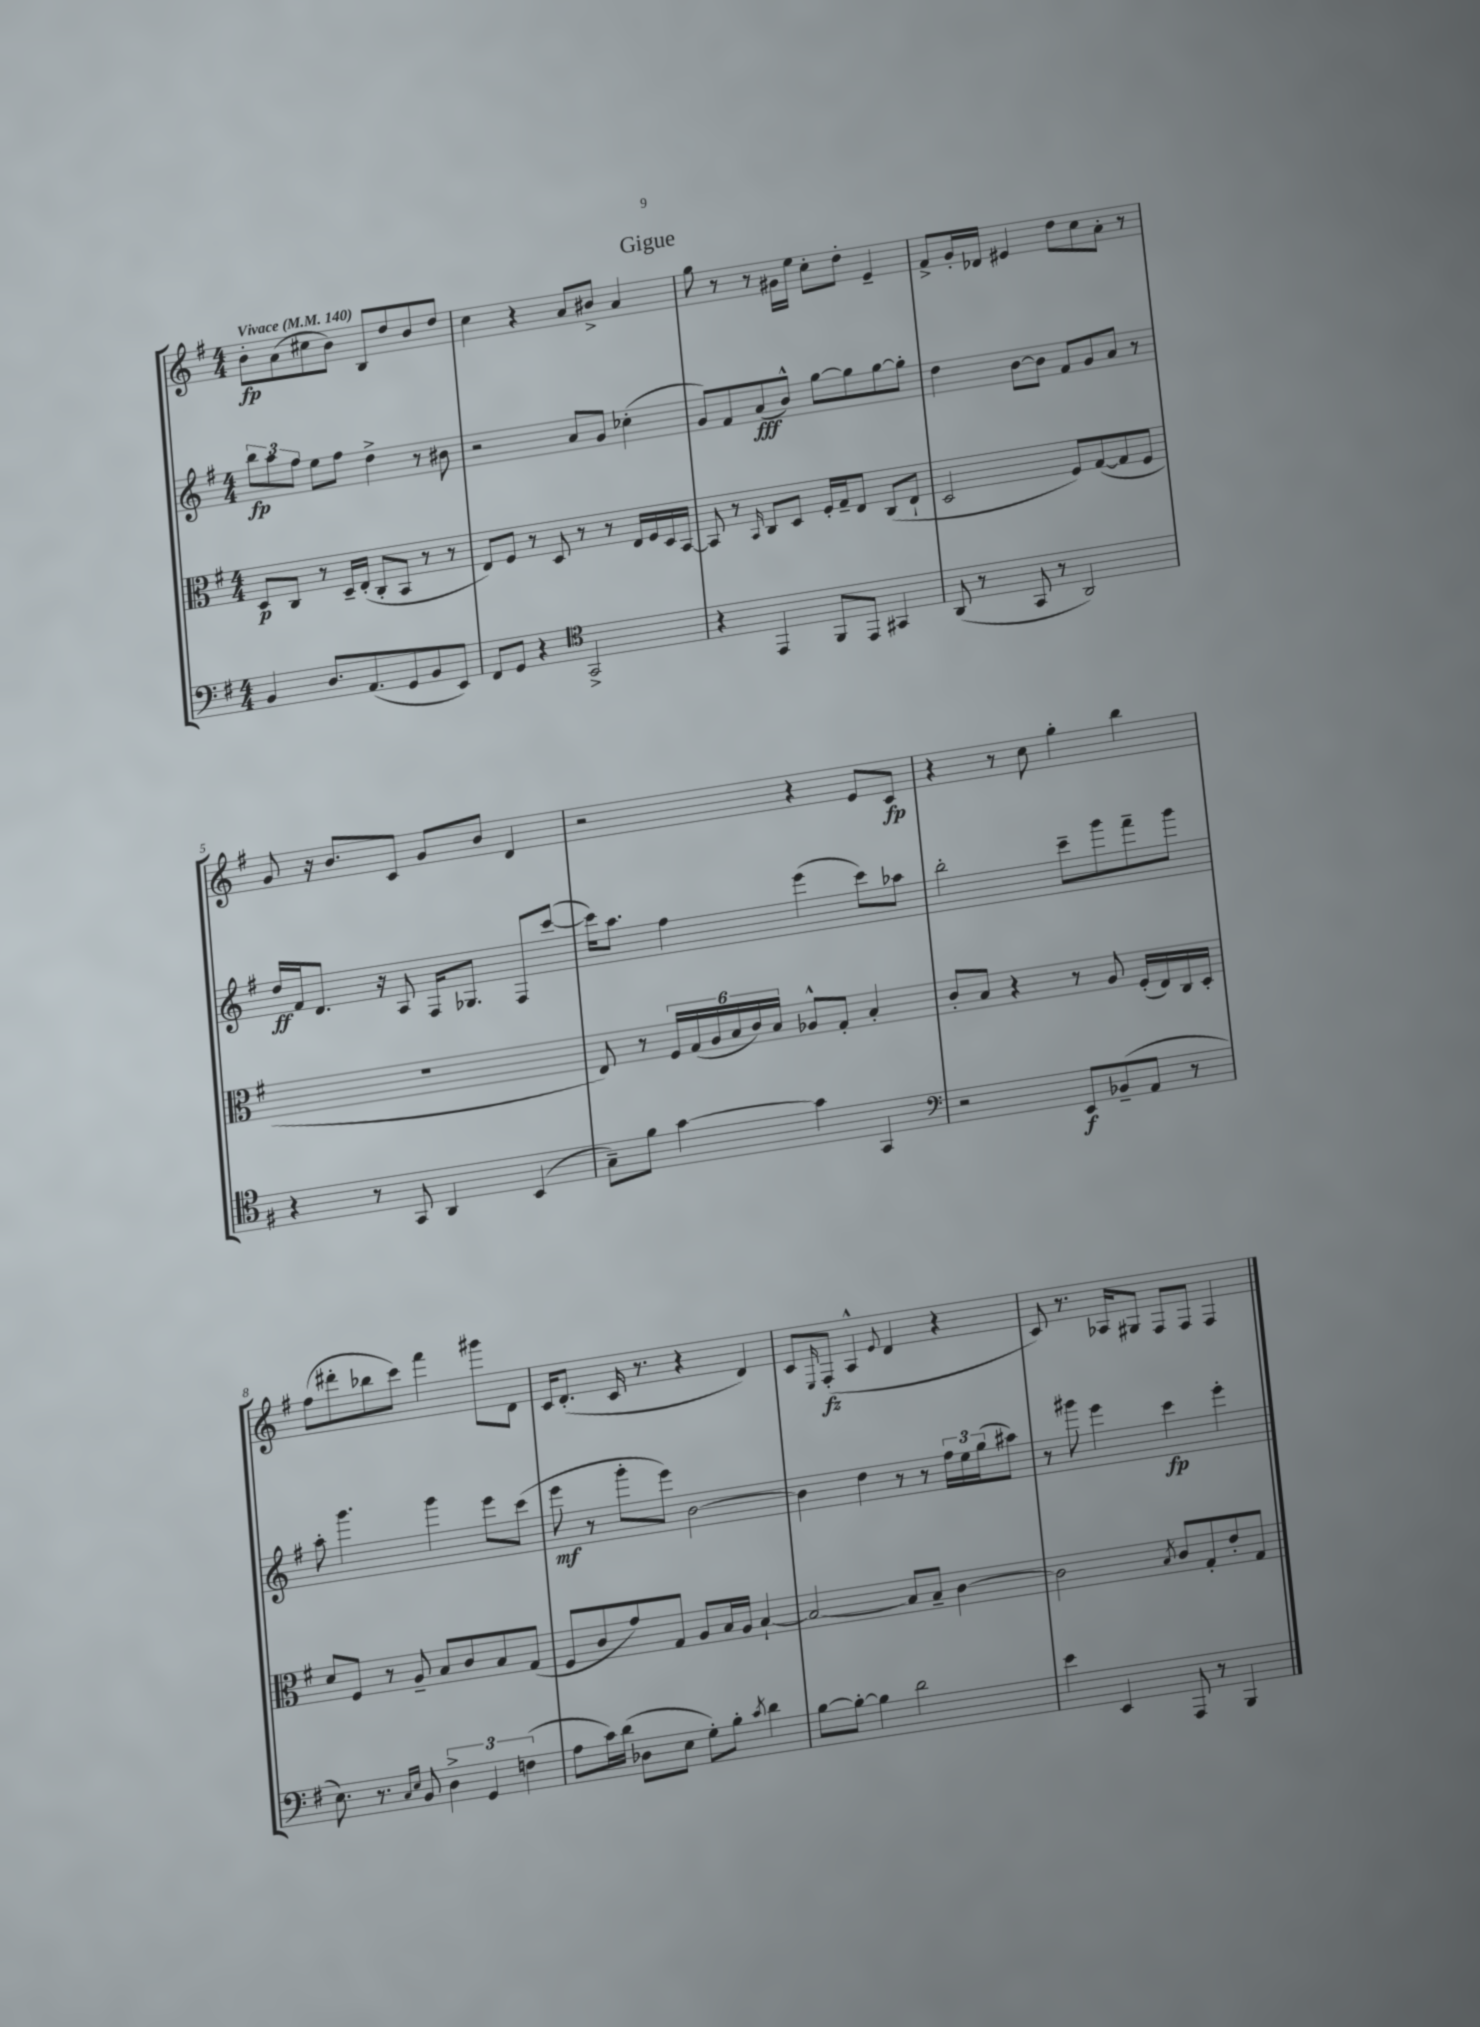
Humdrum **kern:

**kern	**dynam	**kern	**dynam	**kern	**dynam	**kern	**dynam
*part4	*part4	*part3	*part3	*part2	*part2	*part1	*part1
*staff4	*staff4	*staff3	*staff3	*staff2	*staff2	*staff1	*staff1
*clefF4	*	*clefC3	*	*clefG2	*	*clefG2	*
*k[f#]	*	*k[f#]	*	*k[f#]	*	*k[f#]	*
*M4/4	*	*M4/4	*	*M4/4	*	*M4/4	*
*MM140	*	*MM140	*	*MM140	*	*MM140	*
=1	=1	=1	=1	=1	=1	=1	=1
!	!	!	!	!	!	!LO:TX:a:B:t=Vivace	!
4BB/	.	8D/L	p	12bb\L	fp	8b'\L	fp
.	.	.	.	12aa\	.	.	.
.	.	8C/J	.	.	.	(8a\	.
.	.	.	.	12ff#\J	.	.	.
8.D/L	.	8r	.	8ee\L	.	8cc#X\	.
.	.	16D~/LL	.	8ff#\J	.	8b\J)	.
(8.AA/	.	(16E'/JJ	.	.	.	.	.
.	.	8C'/L	.	4dd^\	.	8B/L	.
8GG/	.	8BB/J	.	.	.	8dd/	.
8BB/	.	8r	.	8r	.	8b/	.
8EE/J)	.	8r	.	8b#X\	.	8dd/J	.
=2	=2	=2	=2	=2	=2	=2	=2
8FF#/L	.	8E/L)	.	2r	.	4cc\	.
8GG/J	.	8F#/J	.	.	.	.	.
4r	.	8r	.	.	.	4r	.
.	.	8D/	.	.	.	.	.
*clefC4	*	*	*	*	*	*	*
2GG^/	.	8r	.	8a/L	.	8a/L	.
.	.	8r	.	8g/J	.	8b#X^/J	.
.	.	16E/LL	.	(4cc-X'\	.	4a/	.
.	.	16F#/	.	.	.	.	.
.	.	16D/	.	.	.	.	.
.	.	[16BB/JJ	.	.	.	.	.
=3	=3	=3	=3	=3	=3	=3	=3
4r	.	8BB/]	.	8g/L)	.	8gg\	.
.	.	8r	.	8f#/	.	8r	.
.	.	16qqBB/	.	.	.	.	.
4EE/	.	8C/L	.	(8a/	fff	8r	.
.	.	8D/J	.	8b^^/J)	.	16g#X\LL	.
.	.	.	.	.	.	16ee\JJ	.
8FF#/L	.	16F#'/LL	.	[8gg\L	.	8cc'\L	.
.	.	16G~/J	.	.	.	.	.
8EE/J	.	8E/J	.	8gg\]	.	8dd'\J	.
4GG#X/	.	(8C/L	.	[8gg\	.	4e~/	.
.	.	8E`/J	.	8gg'\J]	.	.	.
=4	=4	=4	=4	=4	=4	=4	=4
(8AA/	.	2D/	.	4dd\	.	8f#^/L	.
8r	.	.	.	.	.	16g'/L	.
.	.	.	.	.	.	16d-X/JJ	.
8GG/	.	.	.	[8b\L	.	4e#X/	.
8r	.	.	.	8b\J]	.	.	.
2AA/)	.	8F#/L)	.	8f#/L	.	8dd\L	.
.	.	([8G/	.	8g/	.	8cc\	.
.	.	8G/]	.	8a/J	.	8a'\J	.
.	.	8F#/J	.	8r	.	8r	.
!!LO:LB:g=z
=5	=5	=5	=5	=5	=5	=5	=5
4r	.	1r	.	16dd/LL	ff	8g/	.
.	.	.	.	16f#/J	.	.	.
.	.	.	.	8.d/J	.	16r	.
.	.	.	.	.	.	8.b/L	.
8r	.	.	.	.	.	.	.
.	.	.	.	16r	.	.	.
8GG/	.	.	.	8A/	.	8c/J	.
4AA/	.	.	.	16F#/KL	.	8g/L	.
.	.	.	.	8.G-X/J	.	.	.
.	.	.	.	.	.	8b/J	.
(4BB/	.	.	.	8F#/L	.	4d/	.
.	.	.	.	([8ccc/J	.	.	.
=6	=6	=6	=6	=6	=6	=6	=6
8G~\L)	.	8E/)	.	16ccc\KL])	.	2r	.
.	.	.	.	8.aa\J	.	.	.
8f#\J	.	8r	.	.	.	.	.
[4g\	.	24F#/LL	.	4ff#\	.	.	.
.	.	(24G/	.	.	.	.	.
.	.	24A/	.	.	.	.	.
.	.	24B/	.	.	.	.	.
.	.	24c/)	.	.	.	.	.
.	.	24B/JJ	.	.	.	.	.
4g\]	.	8A-X^^/L	.	(4eee\	.	4r	.
.	.	8G'/J	.	.	.	.	.
4GG/	.	4B'/	.	8ccc\L)	.	8e/L	.
.	.	.	.	8aa-X\J	.	8c/J	fp
=7	=7	=7	=7	=7	=7	=7	=7
*clefF4	*	*	*	*	*	*	*
2r	.	8c'/L	.	2bb'\	.	4r	.
.	.	8B/J	.	.	.	.	.
.	.	4r	.	.	.	8r	.
.	.	.	.	.	.	8cc\	.
8EE/L	f	8r	.	8ccc~\L	.	4gg'\	.
(8BB-X~/	.	8A/	.	8ggg\	.	.	.
8AA/J	.	(16F#'/LL	.	8fff#~\	.	4bb\	.
.	.	16E/)	.	.	.	.	.
8r	.	16C/	.	8ggg\J	.	.	.
.	.	16D'/JJ	.	.	.	.	.
!!LO:LB:g=z
=8	=8	=8	=8	=8	=8	=8	=8
8.E\)	.	8d/L	.	8aa'\	.	(8ff#\L	.
.	.	8F#/J	.	4.ggg\	.	8ddd#X'\	.
8.r	.	.	.	.	.	.	.
.	.	8r	.	.	.	8bb-X\	.
16qqC/LL	.	.	.	.	.	.	.
16qqE/JJ	.	.	.	.	.	.	.
8BB/	.	8A~/	.	.	.	8ccc\J)	.
6D^\	.	8B/L	.	4ggg\	.	4fff#\	.
.	.	8c/	.	.	.	.	.
6GG/	.	.	.	.	.	.	.
.	.	8B/	.	8eee\L	.	8ggg#X\L	.
(6Fn\	.	.	.	.	.	.	.
.	.	(8G/J	.	(8ccc\J	.	8d\J	.
=9	=9	=9	=9	=9	=9	=9	=9
8A\L	.	8F#/L	.	8eee\	mf	16c/KL	.
.	.	.	.	.	.	(8.d'/J	.
16c\L)	.	8c/	.	8r	.	.	.
(16d\JJ	.	.	.	.	.	.	.
8D-X\L	.	8g/)	.	8ggg'\L	.	16c/	.
.	.	.	.	.	.	8.r	.
8E\J	.	8G/J	.	8eee\J)	.	.	.
8G'\L)	.	8A/L	.	[2b\	.	4r	.
8B'\J	.	16B/L	.	.	.	.	.
.	.	16A/JJ	.	.	.	.	.
8qc/	.	.	.	.	.	.	.
4d\	.	[4B`/	.	.	.	4d/)	.
=10	=10	=10	=10	=10	=10	=10	=10
[8B\L	.	2B/_	.	4b\]	.	8c/L	.
.	.	.	.	.	.	16qqE/	.
8B'\J_	.	.	.	.	.	(8F#'/J	fz
4B\]	.	.	.	4dd\	.	4A^^/	.
.	.	.	.	.	.	8qqe/	.
2d\	.	8B/L]	.	8r	.	4d/	.
.	.	8B~/J	.	8r	.	.	.
.	.	[4c\	.	24ff#\LL	.	4r	.
.	.	.	.	24ee\	.	.	.
.	.	.	.	(24gg\J	.	.	.
.	.	.	.	8aa#X\J)	.	.	.
=11	=11	=11	=11	=11	=11	=11	=11
4e\	.	2c\]	.	8r	.	8c/)	.
.	.	.	.	8ggg#X\	.	8.r	.
4EE/	.	.	.	4eee\	.	.	.
.	.	.	.	.	.	16A-X/KL	.
.	.	.	.	.	.	8G#X/J	.
.	.	8qB/	.	.	.	.	.
8AAA/	.	8c/L	.	4ccc\	fp	8F#/L	.
8r	.	8G'/	.	.	.	8F#/J	.
4BBB/	.	8e'/	.	4eee'\	.	4F#/	.
.	.	8G/J	.	.	.	.	.
==	==	==	==	==	==	==	==
*-	*-	*-	*-	*-	*-	*-	*-
